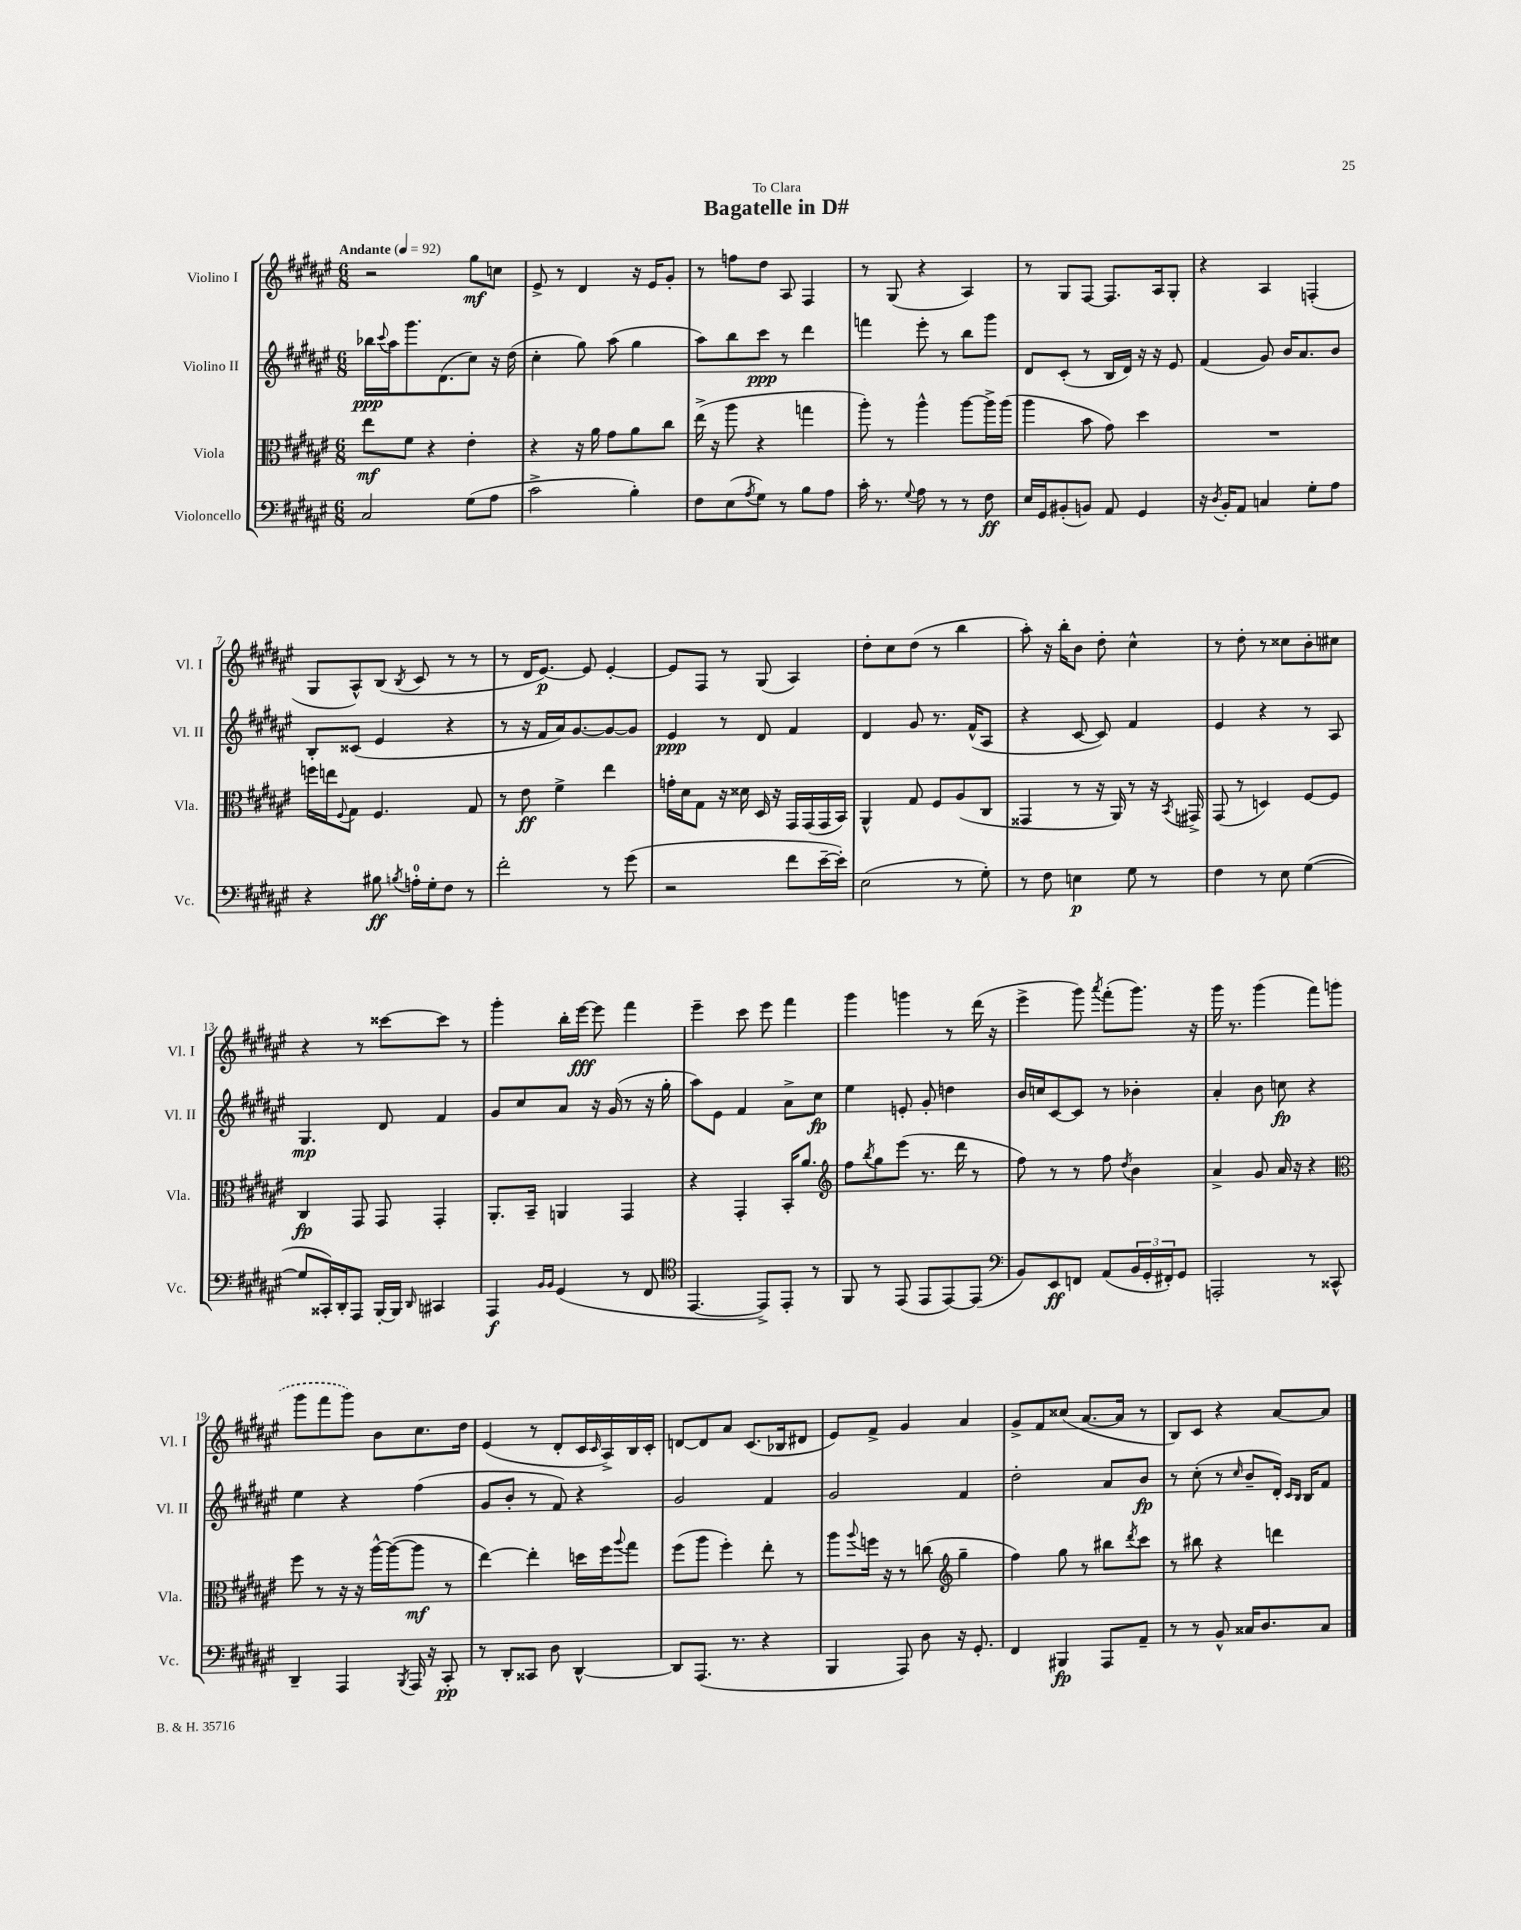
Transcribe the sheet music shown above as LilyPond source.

\header { title = "Bagatelle in D#" dedication = "To Clara" }
<<
\new StaffGroup <<
\new Staff = "s0" \with { instrumentName = "Violino I" shortInstrumentName = "Vl. I" } {
    \clef treble \key fis \major \numericTimeSignature \time 6/8 \tempo "Andante" 4 = 92
    r2 gis''8\mf c''8 |
    eis'8-> r8 dis'4 r16 eis'16 gis'8-. |
    r8 f''8 dis''8 ais8 fis4 |
    r8 gis8( r4 ais4) |
    r8 gis8 fis8~ fis8. ais16 gis8-. |
    r4 ais4 f4-.( |
    gis8 ais8-^) b8( \acciaccatura { b8 } cis'8 r8 r8 |
    r8 dis'16 eis'8.~\p) eis'8 eis'4~-. |
    eis'8 fis8 r8 gis8( ais4) |
    dis''8-. cis''8 dis''8( r8 b''4 |
    ais''8-.) r16 b''16-. b'8 dis''8-. cis''4-^ |
    r8 dis''8-. r8 cisis''8 b'8-. cis''8 |
    r4 r8 cisis'''8~ cisis'''8 r8 |
    gis'''4-. b''16-. eis'''16~\fff eis'''8 fis'''4 |
    eis'''4-- cis'''8 eis'''8 fis'''4 |
    gis'''4 g'''4 r8 dis'''16( r16 |
    eis'''4-> gis'''8) \acciaccatura { ais'''8 } fis'''8-.( gis'''8.) r16 |
    gis'''16 r8. gis'''4( fis'''8) \once \slurDashed g'''8( |
    gis'''8 fis'''8 gis'''8) b'8 cis''8. dis''16 |
    eis'4( r8 dis'8-. cis'16 \grace { cis'16 } ais16->) b16 cis'16-. |
    d'8~ d'8 ais'8 cis'8.( bes16 dis'8 |
    eis'8) fis'8-> gis'4 ais'4 |
    gis'8-> fis'8 cisis''8( ais'8.~ ais'16 r8 |
    b8) cis'8 r4 ais'8~ ais'8 \bar "|." |
}
\new Staff = "s1" \with { instrumentName = "Violino II" shortInstrumentName = "Vl. II" } {
    \clef treble \key fis \major \numericTimeSignature \time 6/8
    bes''16\ppp \appoggiatura { cis'''8 } ais''16 gis'''8. dis'8.( cis''8) r16 dis''16( |
    cis''4-. gis''8) ais''8( gis''4 |
    ais''8) b''8 cis'''8\ppp r8 dis'''4 |
    f'''4 eis'''8-. r8 b''8 gis'''8 |
    dis'8 cis'8-.( r8 b16 dis'16) r16 r16 eis'8 |
    fis'4( gis'8) b'16 ais'8. b'8 |
    b8-. cisis'8( eis'4 r4 |
    r8 r16 fis'16 ais'16) gis'8.~ gis'8~ gis'8 |
    eis'4\ppp r8 dis'8 fis'4 |
    dis'4 gis'8 r8. fis'16-^( ais8 |
    r4 cis'8~ cis'8) fis'4 |
    eis'4 r4 r8 ais8 |
    gis4.\mp dis'8 fis'4 |
    gis'8 cis''8 ais'8 r16 gis'16( r8 r16 gis''16-. |
    ais''8) eis'8 fis'4 ais'8-> cis''8\fp |
    eis''4 e'8-. gis'8-. d''4 |
    b'16 c''16 cis'8~ cis'8 r8 bes'4-. |
    ais'4-. b'8 c''8\fp r4 |
    eis''4 r4 fis''4( |
    gis'8 b'8-. r8 fis'8) r4 |
    gis'2 fis'4 |
    gis'2 fis'4 |
    dis''2-. ais'8 b'8\fp |
    r8 cis''8-.( r8 \grace { cis''16 } b'8-- dis'16-.) \grace { cis'16 b16 } b16 fis'8 \bar "|." |
}
\new Staff = "s2" \with { instrumentName = "Viola" shortInstrumentName = "Vla." } {
    \clef alto \key fis \major \numericTimeSignature \time 6/8
    eis''8\mf fis'8 r4 eis'4-. |
    r4 r16 ais'16 gis'8 ais'8 cis''8 |
    eis''16->( r16 ais''8 r4 g''4 |
    ais''8-.) r8 ais''4-^ ais''8~ ais''16-> ais''16( |
    ais''4 b'8 gis'8) dis''4 |
    R2. |
    f''16 e''16 \appoggiatura { fis8 } gis8 fis4. gis8 |
    r8 eis'8\ff fis'4-> eis''4 |
    g'16-. dis'16 gis8 r16 disis'16 dis16 r16 gis,16 gis,16( gis,16 b,16) |
    ais,4-^ gis8 fis8 ais8( cis8 |
    gisis,4 r8 r16 ais,16) r8 r16 \acciaccatura { b,8 } gis,16-> |
    gis,8( r8 d4) fis8~ fis8 |
    cis4\fp gis,8 gis,8 gis,4-. |
    ais,8.-. b,16-- a,4 gis,4 |
    r4 gis,4-. b,16-. ais'8. |
    \clef treble fis''8 \acciaccatura { b''8 } gis''8 eis'''8( r8. dis'''16 r8 |
    fis''8) r8 r8 fis''8 \acciaccatura { dis''8 } b'4 |
    ais'4-> gis'8 ais'16 r16 r4 |
    \clef alto fis''8 r8 r16 r16 ais''16~-^ ais''16~( ais''8\mf r8 |
    eis''4~) eis''4-. d''16 fis''16 \appoggiatura { ais''8 } gis''8 |
    fis''8( ais''8 fis''4-.) eis''8-. r8 |
    ais''8 \appoggiatura { ais''8 } f''16 r16 r8 c''8( \clef treble gis''4-- |
    fis''4) gis''8 r8 bis''8 \acciaccatura { dis'''8 } cis'''8 |
    r8 bis''8 r4 d'''4 \bar "|." |
}
\new Staff = "s3" \with { instrumentName = "Violoncello" shortInstrumentName = "Vc." } {
    \clef bass \key fis \major \numericTimeSignature \time 6/8
    cis2 gis8( ais8 |
    cis'2-> b4-.) |
    fis8 eis8( \acciaccatura { ais8 } gis8) r8 b8 ais8 |
    cis'16-. r8. \appoggiatura { gis8 } ais8 r8 r8 fis8\ff |
    eis16 gis,16 bis,8-.( b,8) ais,8 gis,4 |
    r16 \acciaccatura { dis8 } b,16-. ais,8 c4 gis8-. ais8 |
    r4 bis8\ff \acciaccatura { b8 } a16-0-. gis16-. fis8 r8 |
    fis'2-. r8 gis'8( |
    r2 fis'8 eis'16~-- eis'16-.) |
    eis2( r8 gis8-.) |
    r8 fis8 e4\p gis8 r8 |
    fis4 r8 eis8 gis4~( |
    gis8 cisis,16-.) dis,16-. ais,,8 b,,16~-. b,,16 \grace { dis,16 } cis,4 |
    ais,,4\f \grace { b,16 b,16 } gis,4( r8 fis,8 |
    \clef tenor eis,4.~ eis,8->) eis,8-. r8 |
    fis,8 r8 eis,8( eis,8 eis,8~) eis,8( |
    \clef bass b,8) eis,8\ff f,8 ais,8( \tuplet 3/2 { b,16 gis,16-. fis,16-.) } gis,8 |
    a,,2-. r8 cisis,8-^ |
    dis,4-- ais,,4 \acciaccatura { b,,8 } ais,,16 r16 cis,8-.\pp |
    r8 dis,8-. cisis,8 dis8 dis,4~-^ |
    dis,8 ais,,8.( r8. r4 |
    b,,4 ais,,8) dis8 r16 gis,8.-. |
    fis,4 bis,,4\fp ais,,8 ais,8-- |
    r8 r8 b,8-^ cisis16 dis8. cisis8 \bar "|." |
}
>>
>>
